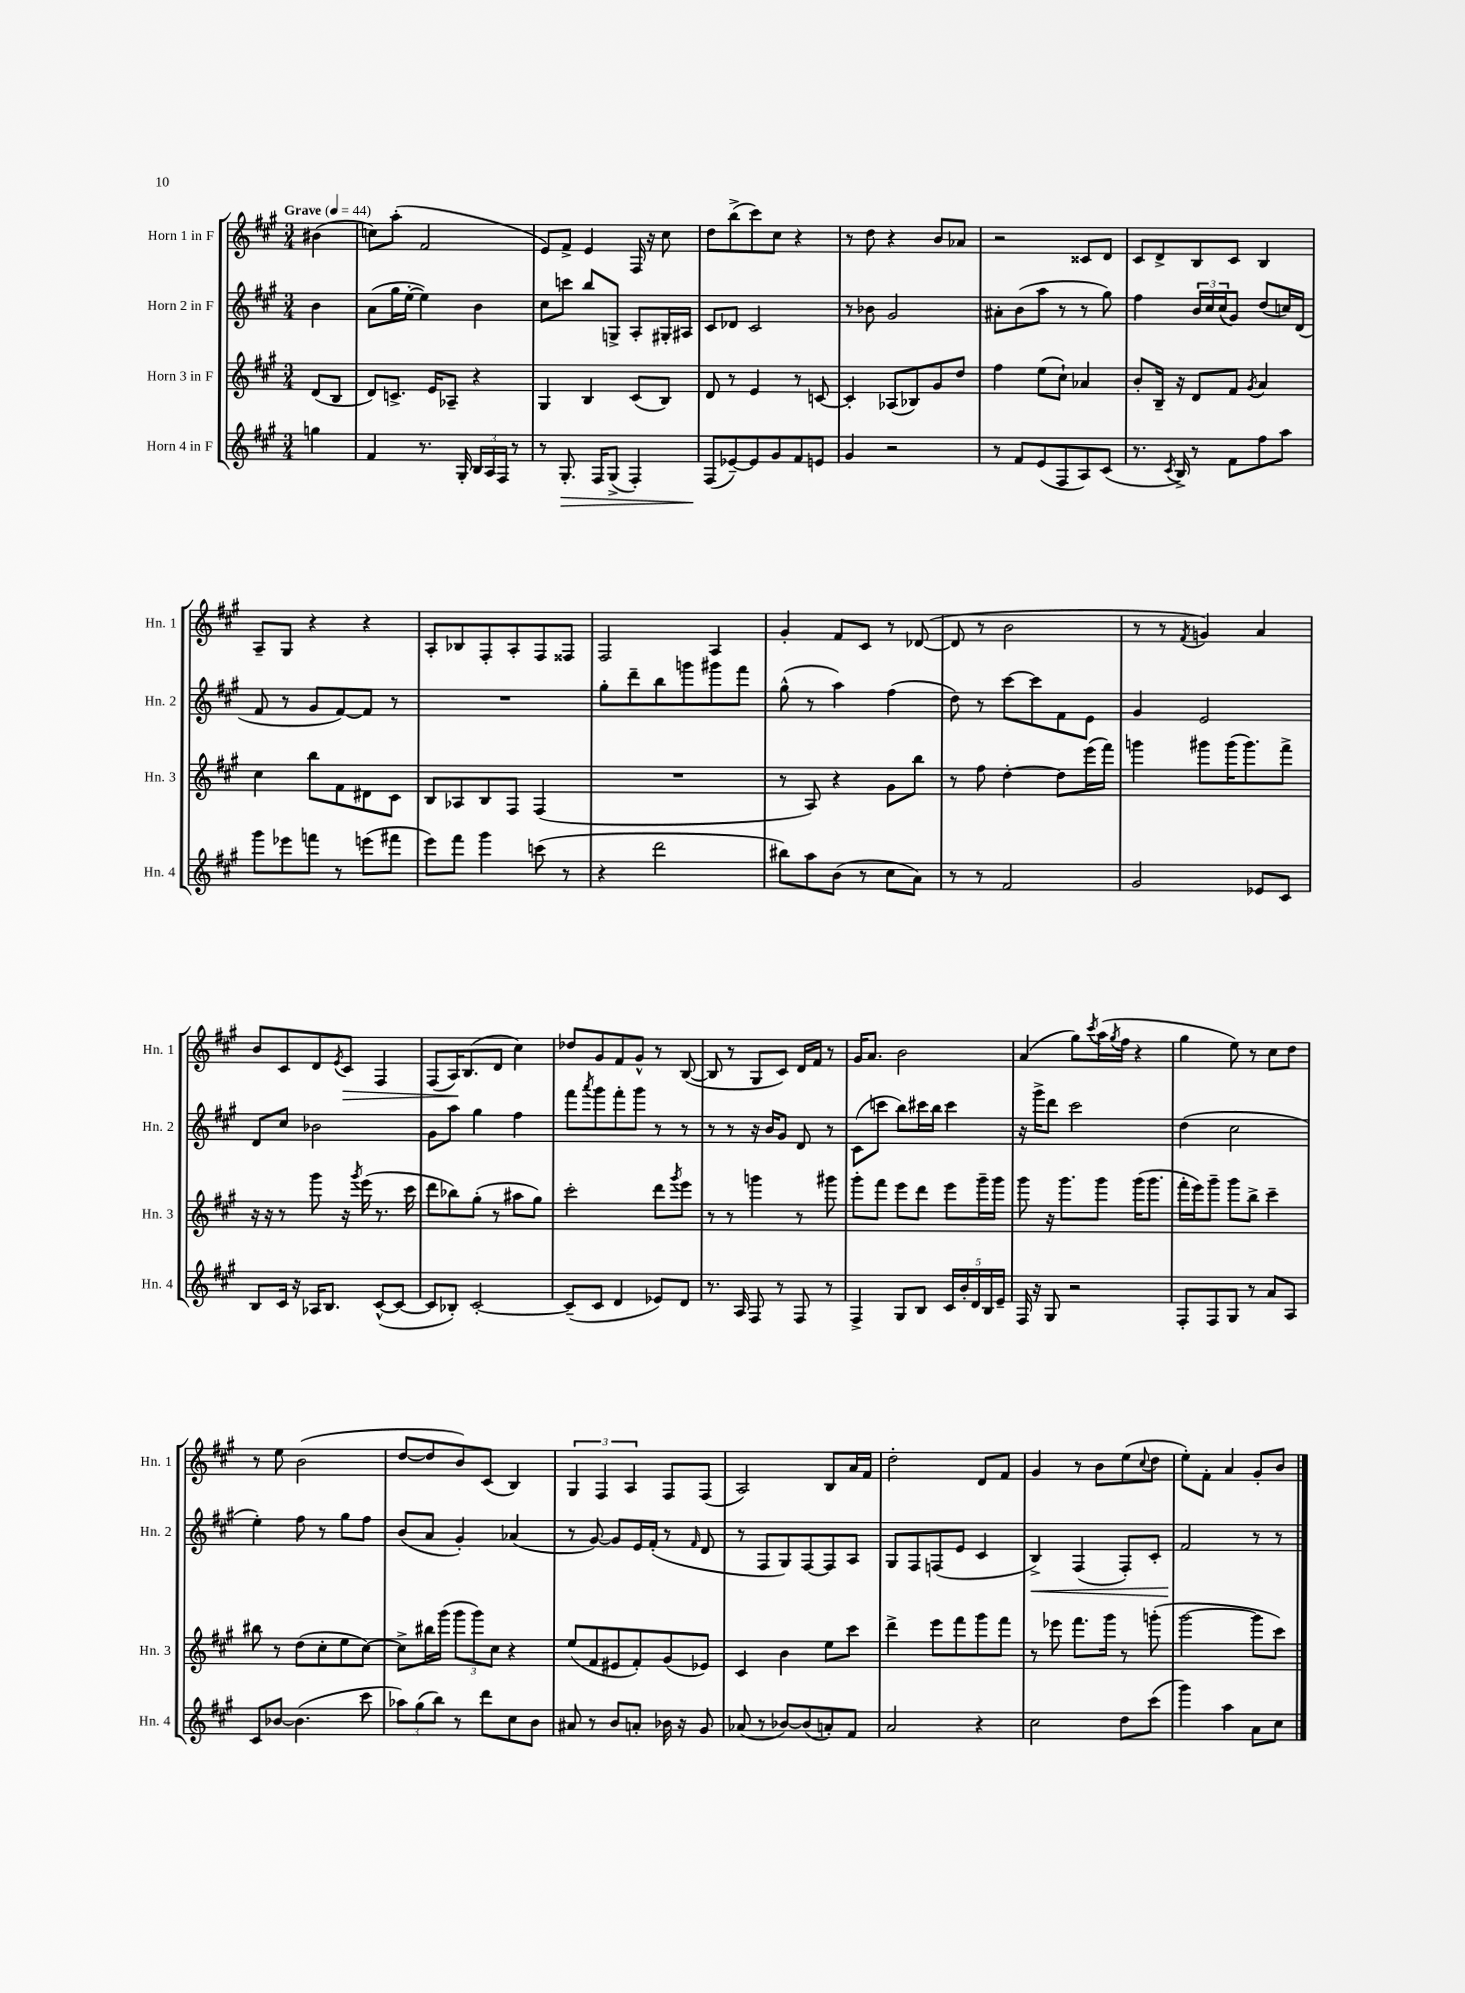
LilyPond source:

<<
\new StaffGroup <<
\new Staff = "s0" \with { instrumentName = "Horn 1 in F" shortInstrumentName = "Hn. 1" } {
    \clef treble \key a \major \numericTimeSignature \time 3/4 \partial 4 \tempo "Grave" 4 = 44
    bis'4( |
    c''8) a''8-.( fis'2 |
    e'8) fis'8-> e'4 fis16 r16 cis''8 |
    d''8 b''8->( cis'''8) cis''8 r4 |
    r8 d''8 r4 b'8 aes'8 |
    r2 cisis'8 d'8 |
    cis'8 d'8-> b8 cis'8 b4 |
    a8-- gis8 r4 r4 |
    a8-. bes8 fis8-. a8-. fis8 fisis8 |
    fis2 a4 |
    gis'4-. fis'8 cis'8 r8 des'8~( |
    des'8 r8 b'2 |
    r8 r8 \acciaccatura { fis'8 } g'4) a'4 |
    b'8 cis'8 d'8 \acciaccatura { e'8 } cis'8\> fis4 |
    fis8( a16\!) b8.( d'8 cis''4) |
    des''8 gis'8 fis'8 gis'8-^ r8 b8~( |
    b8 r8 gis8 cis'8) d'16 fis'16 r8 |
    gis'16 a'8. b'2 |
    a'4( gis''8) \acciaccatura { cis'''8 } a''16( \acciaccatura { gis''8 } fis''16 r4 |
    gis''4 e''8) r8 cis''8 d''8 |
    r8 e''8 b'2( |
    d''8~ d''8 b'8) cis'8( b4) |
    \tuplet 3/2 { gis4 fis4 a4 } fis8 fis8( |
    a2) b8 a'16 fis'16 |
    d''2-. d'8 fis'8 |
    gis'4 r8 b'8 e''8( \appoggiatura { cis''8 } d''8 |
    e''8-.) fis'8-. a'4 gis'8-. b'8 \bar "|." |
}
\new Staff = "s1" \with { instrumentName = "Horn 2 in F" shortInstrumentName = "Hn. 2" } {
    \clef treble \key a \major \numericTimeSignature \time 3/4 \partial 4
    b'4 |
    a'8( gis''16 e''16~-. e''4) b'4 |
    cis''8 c'''8 b''8 g8-> a8-. gis16-. ais16 |
    cis'8 des'8 cis'2 |
    r8 bes'8 gis'2 |
    ais'8-. b'8( a''8 r8 r8 gis''8) |
    fis''4 \tuplet 3/2 { b'16 cis''16 cis''16( } gis'8) d''8( c''16) d'16( |
    fis'8 r8 gis'8 fis'8~) fis'8 r8 |
    R2. |
    gis''8-. d'''8-- b''8 g'''8 gis'''8 fis'''8 |
    gis''8-^( r8 a''4) fis''4( |
    d''8) r8 cis'''8~ cis'''8 fis'8 e'8 |
    gis'4 e'2 |
    d'8 cis''8 bes'2 |
    gis'8 a''8 gis''4 fis''4 |
    fis'''8 \acciaccatura { a'''8 } gis'''8 fis'''8-. gis'''8 r8 r8 |
    r8 r8 r16 b'16 gis'8 d'8 r8 |
    cis'8( c'''8 b''8) cis'''16 b''16 cis'''4 |
    r16 gis'''16-> d'''8 cis'''2 |
    d''4( cis''2 |
    e''4-.) fis''8 r8 gis''8 fis''8 |
    b'8( a'8 gis'4-.) aes'4( |
    r8 gis'8~) gis'8 e'16 fis'16-.( r8 \grace { fis'16 } d'8 |
    r8 fis8 gis8) fis8~ fis8 a8 |
    gis8 fis8 f8( e'8 cis'4 |
    b4->\<) fis4( fis8-.) cis'8-. |
    fis'2\! r8 r8 \bar "|." |
}
\new Staff = "s2" \with { instrumentName = "Horn 3 in F" shortInstrumentName = "Hn. 3" } {
    \clef treble \key a \major \numericTimeSignature \time 3/4 \partial 4
    d'8( b8 |
    d'8) c'8.-> e'16 aes8-- r4 |
    gis4 b4 cis'8( b8) |
    d'8 r8 e'4 r8 c'8~ |
    c'4-. aes8( bes8) gis'8 d''8 |
    fis''4 e''8( cis''8-!) aes'4 |
    b'8-. b16-- r16 d'8 fis'8 \acciaccatura { gis'8 } a'4 |
    cis''4 b''8 fis'8 dis'8 cis'8 |
    b8 aes8 b8 fis8 fis4( |
    R2. |
    r8 a8) r4 gis'8 b''8 |
    r8 fis''8 d''4~-. d''8 e'''16( fis'''16) |
    g'''4 gis'''8 gis'''16( gis'''8.) fis'''8-> |
    r16 r16 r8 gis'''8 r16 \acciaccatura { gis'''8 } e'''16( r8. cis'''16 |
    d'''8 bes''8) gis''8-.( r8 ais''8 gis''8) |
    cis'''2-. d'''8 \acciaccatura { gis'''8 } e'''8 |
    r8 r8 g'''4 r8 gis'''8 |
    gis'''8-. fis'''8 e'''8 d'''8 e'''8 gis'''16-- gis'''16 |
    gis'''8 r16 gis'''8. gis'''8 gis'''16( gis'''8. |
    fis'''16-. e'''16) gis'''8-- gis'''8 b''8-> cis'''4-- |
    bis''8 r8 d''8( cis''8-. e''8 cis''8~) |
    cis''8-> bis''16 gis'''16( \tuplet 3/2 { gis'''8 gis'''8) cis''8 } r4 |
    e''8( fis'8 eis'8 fis'8-.) gis'8( ees'8) |
    cis'4 b'4 e''8 cis'''8 |
    d'''4-> e'''8 fis'''8 gis'''8 fis'''8 |
    r8 ees'''8 fis'''8. gis'''16 r8 g'''8-.( |
    gis'''2~ gis'''8 cis'''8) \bar "|." |
}
\new Staff = "s3" \with { instrumentName = "Horn 4 in F" shortInstrumentName = "Hn. 4" } {
    \clef treble \key a \major \numericTimeSignature \time 3/4 \partial 4
    g''4 |
    fis'4 r8. gis16-. \tuplet 3/2 { b16 a16 fis16 } r8 |
    r8 gis8.-.\> fis16 gis8->( fis4-.) |
    fis8\!( ees'8~--) ees'8 gis'8 fis'8 e'8 |
    gis'4 r2 |
    r8 fis'8 e'8( fis8 a8) cis'8( |
    r8. \acciaccatura { cis'8 } b16->) r8 fis'8 fis''8 a''8 |
    gis'''8 ees'''8 f'''8 r8 e'''8( fis'''8 |
    e'''8) fis'''8 gis'''4 c'''8( r8 |
    r4 d'''2 |
    bis''8) a''8 b'8( r8 cis''8 a'8) |
    r8 r8 fis'2 |
    gis'2 ees'8 cis'8 |
    b8 cis'16 r16 aes16 b8. cis'8~-^( cis'8~ |
    cis'8 bes8-.) cis'2~-. |
    cis'8--( cis'8 d'4 ees'8) d'8 |
    r8. a16 fis8 r8 fis8 r8 |
    fis4-> gis8 b8 \tuplet 5/4 { cis'16 b'16-. d'16 b16 e'16-- } |
    fis16 r16 gis8 r2 |
    fis8-. fis8 gis8 r8 a'8 a8 |
    cis'8 bes'8~ bes'4.( cis'''8 |
    \tuplet 3/2 { aes''8) gis''8( b''8) } r8 d'''8 cis''8 b'8 |
    ais'8 r8 b'8 a'8-. bes'16 r16 gis'8 |
    aes'8( r8 bes'8~) bes'8( a'8-.) fis'8 |
    a'2 r4 |
    cis''2 d''8 cis'''8( |
    gis'''4) a''4 a'8 cis''8 \bar "|." |
}
>>
>>
\layout { \context { \Score \remove "Bar_number_engraver" } }
